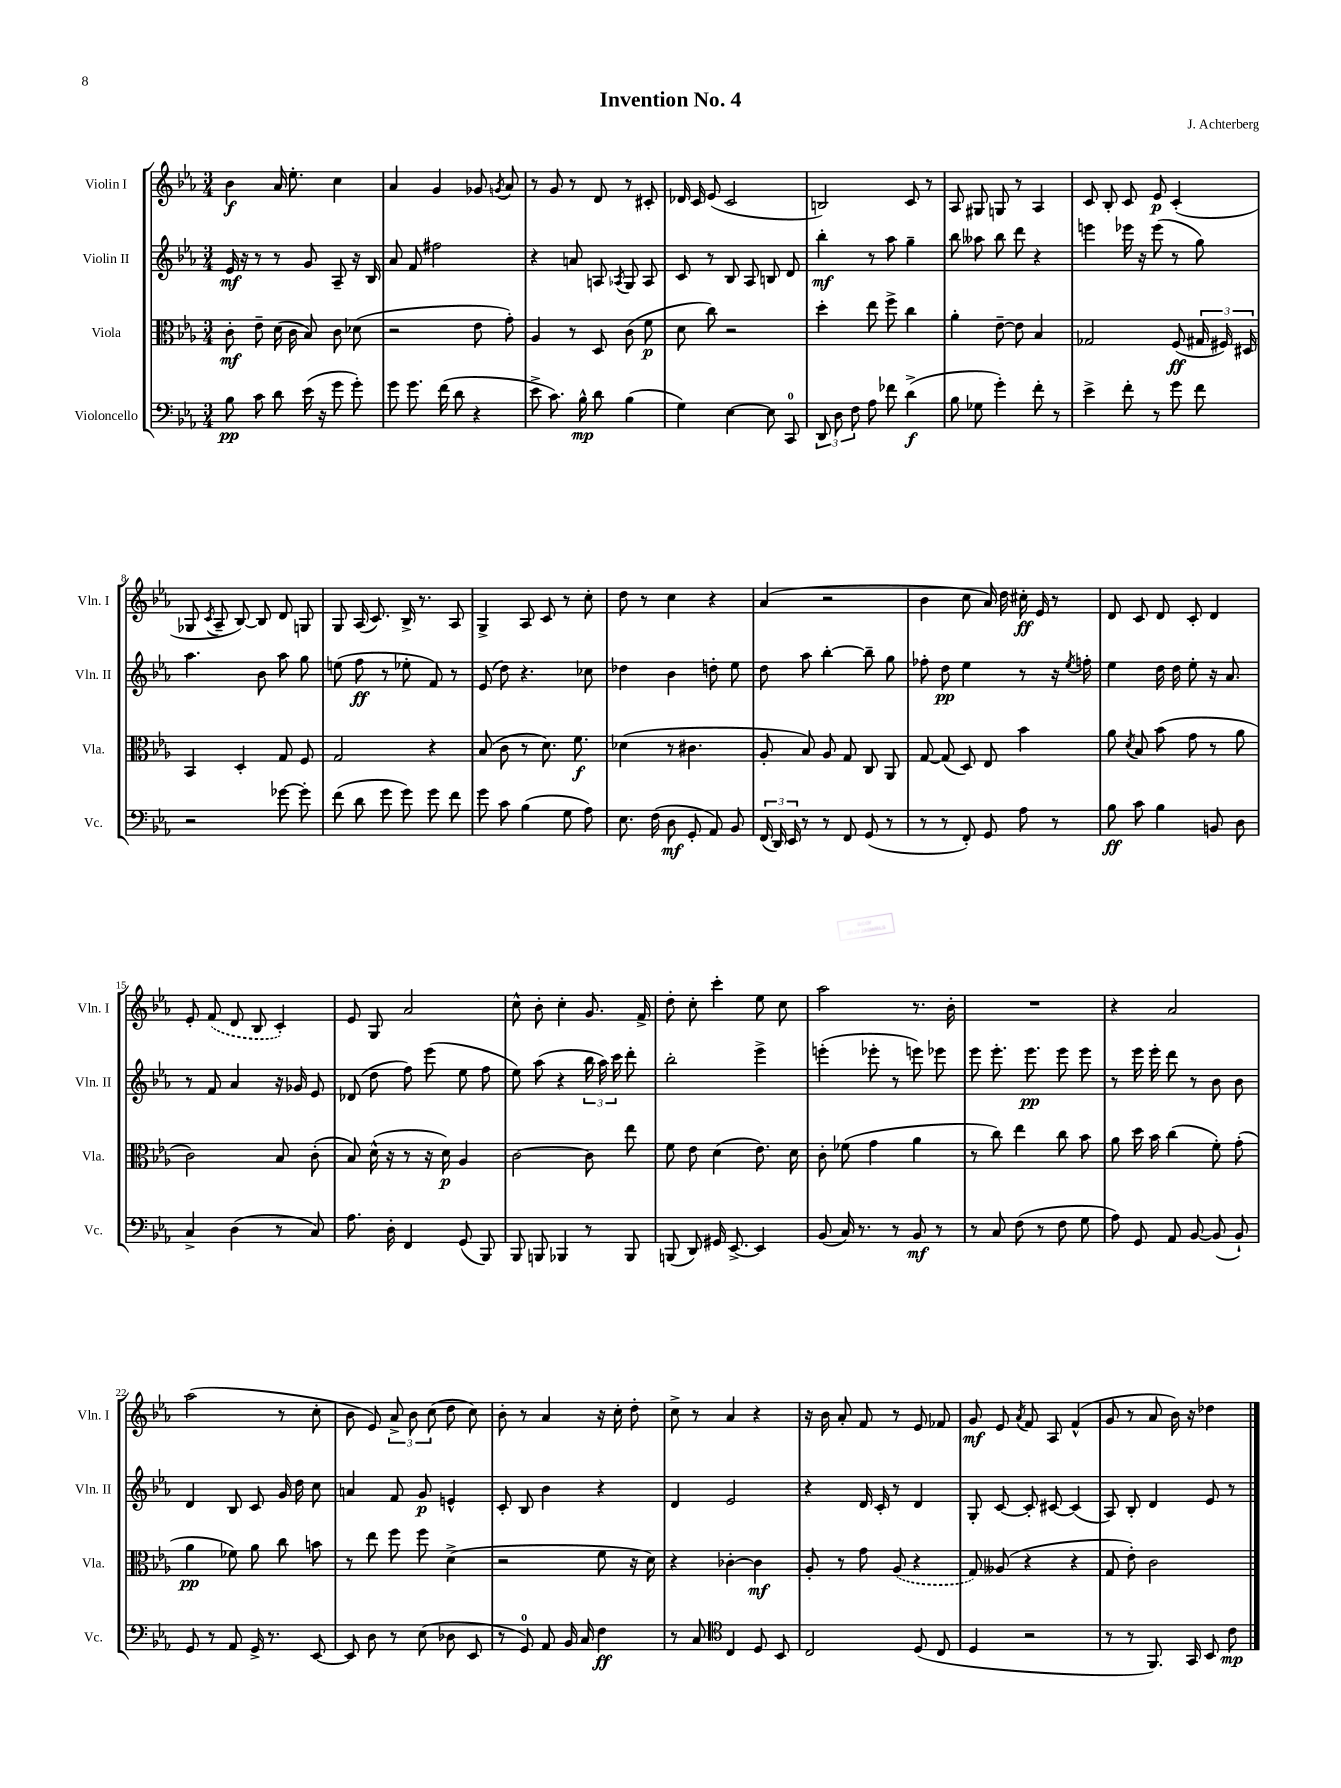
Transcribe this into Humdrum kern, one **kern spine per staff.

**kern	**kern	**kern	**kern
*staff4	*staff3	*staff2	*staff1
*clefF4	*clefC3	*clefG2	*clefG2
*k[b-e-a-]	*k[b-e-a-]	*k[b-e-a-]	*k[b-e-a-]
*M3/4	*M3/4	*M3/4	*M3/4
8B-	8c'	16e-	4b-
.	.	16r	.
8c	8e-~	8r	.
8d	(16d	8r	16a-
.	16c	.	8.ee-'
(16e-	8B-)	8g	.
16r	.	.	.
8g	8c	8A-~	4cc
8g')	(8d-	16r	.
.	.	16B-	.
=	=	=	=
8g	2r	8a-	4a-
8.g	.	8f	.
.	.	2ff#	4g
(16f	.	.	.
8d	.	.	.
4r	8e-	.	8g-
.	.	.	8qg
.	8g')	.	8a-
=	=	=	=
8e-^	4A-	4r	8r
8.c)	.	.	8g
.	8r	8a	8r
16B-^^	.	.	.
8d	8D	8A	8d
.	.	8qA-	.
(4B-	(8c	8G	8r
.	8f	8A-	8c#'
=	=	=	=
4G)	8d	8c	16d-
.	.	.	16c
.	8cc)	8r	(8e-
[4E-	2r	8B-	2c
.	.	8A-	.
8E-]	.	8B	.
8CC	.	8d	.
=	=	=	=
12DD	4dd'	4bb-'	2B)
12D	.	.	.
12F	.	.	.
8A-	8ee-	8r	.
8f-	8ff^	8aa-	.
(4d^	4cc	4gg~	8c
.	.	.	8r
=	=	=	=
8B-	4a-'	8bb-	8A-
8G-	.	8aa--	8G#
4g')	[8e-~	8bb-	8G
.	8e-]	8ddd	8r
8f'	4B-	4r	4A-
8r	.	.	.
=	=	=	=
4e-^	2G-	4eee	8c
.	.	.	8B-'
8f'	.	16eee-	8c
.	.	16r	.
8r	.	(8eee-	8e-
8g	(8F	8r	(4c'
8f	24G#	8gg)	.
.	24F#)	.	.
.	24D#	.	.
=	=	=	=
2r	4BB-	4.aa-	8G-
.	.	.	8qc
.	.	.	8A-~
.	4D'	.	[8B-)
.	.	8b-	8B-]
[8g-	8G	8aa-	8d
8g-']	8F	8gg	8G
=	=	=	=
(8f	2G	(8ee	8G
8d	.	8ff	(16A-
.	.	.	8.c)
8g	.	8r	.
8g)	.	8ee-'	16B-^
.	.	.	8.r
8g	4r	8f)	.
8f	.	8r	8A-
=	=	=	=
8g	(8B-	(8e-	4G^
8c	8c	8dd)	.
(4B-	8r	4.r	8A-
.	8.d)	.	8c
8G	.	.	8r
.	8.f	.	.
8A-)	.	8cc-	8cc'
=	=	=	=
8.E-	(4d-	4dd-	8dd
.	.	.	8r
(16F	.	.	.
8D	8r	4b-	4cc
8GG'	4.c#	.	.
8AA-)	.	8dd'	4r
8BB-	.	8ee-	.
=	=	=	=
(24FF	8A-'	8dd	(4a-
24DD)	.	.	.
24EE-	.	.	.
8r	8B-)	8aa-	.
8r	8A-	[4bb-'	2r
8FF	8G	.	.
(8GG	8C	8bb-~]	.
8r	8AA-	8gg	.
=	=	=	=
8r	[8G	8ff-'	4b-
8r	(8G]	8dd	.
8FF')	8D)	4ee-	8cc
8GG	8E-	.	16a-)
.	.	.	16dd
8A-	4b-	8r	16cc#'
.	.	.	16e-
8r	.	16r	8r
.	.	8qee-	.
.	.	16ff'	.
=	=	=	=
8B-	8a-	4ee-	8d
.	8qd	.	.
8c	8B-	.	8c
4B-	(8b-	16dd	8d
.	.	16dd	.
.	8g	8ee-'	8c'
8BB	8r	16r	4d
.	.	8.a-	.
8D	8a-	.	.
=	=	=	=
4C^	2c)	8r	8e-'
.	.	8f	(8f
(4D	.	4a-	8d
.	.	.	8B-
8r	8B-	16r	4c')
.	.	16g-	.
8C)	(8c'	8e-	.
=	=	=	=
8.A-	8B-)	(8d-	8e-
.	(16d^^	8dd	8G
16D'	16r	.	.
4FF	8r	8ff)	2a-
.	16r	(8eee-	.
.	16d)	.	.
(8GG	4A-	8ee-	.
8BBB-)	.	8ff	.
=	=	=	=
8BBB-	[2c	8ee-)	8cc^^
8BBB	.	(8aa-	8b-'
4BBB-	.	4r	4cc'
8r	8c]	24bb-	8.g
.	.	24aa-)	.
.	.	24ccc	.
8BBB-	8ee-	8ddd'	.
.	.	.	16f^
=	=	=	=
(8BBB	8f	2bb-'	8dd'
8DD)	8e-	.	8cc'
16GG#	(4d	.	4ccc'
[8.EE-^	.	.	.
4EE-]	8.e-)	4eee-^	8ee-
.	.	.	8cc
.	16d	.	.
=	=	=	=
(8BB-	8c'	(4eee'	2aa-
16C)	(8f-	.	.
8.r	.	.	.
.	4g	8eee-'	.
8r	.	8r	.
8BB-	4a-	8eee)	8.r
8r	.	8eee-	.
.	.	.	16b-'
=	=	=	=
8r	8r	8eee-	2.r
8C	8cc)	8.eee-'	.
(8F	4ee-	.	.
.	.	8.eee-	.
8r	.	.	.
8F	8cc	8eee-	.
8G	8b-	8eee-	.
=	=	=	=
8A-)	8a-	8r	4r
8GG	16dd	16eee-	.
.	16b-	16eee-'	.
8AA-	(4cc	8ddd	2a-
[8BB-	.	8r	.
(8BB-]	8f')	8b-	.
8BB-`)	(8g'	8b-	.
=	=	=	=
8GG	4a-	4d	(2aa-
8r	.	.	.
8AA-	8f-)	8B-	.
16GG^	8a-	8c	.
8.r	.	.	.
.	8cc	16g	8r
.	.	16dd	.
[8EE-	8b	8cc	8cc'
=	=	=	=
8EE-]	8r	4a	8b-
8D	8ee-	.	8e-)
8r	8ff	8f	12a-^
.	.	.	12b-
(8E-	8ff	8g	.
.	.	.	(12cc
8D-	(4d^	4e^^	8dd
8EE-	.	.	8cc)
=	=	=	=
8r	2r	8c'	8b-'
8GG)	.	8B-	8r
8AA-	.	4b-	4a-
16BB-	.	.	.
16C	.	.	.
4F	8f	4r	16r
.	.	.	16cc'
.	16r	.	8dd'
.	16d)	.	.
=	=	=	=
8r	4r	4d	8cc^
8C	.	.	8r
*clefC4	*	*	*
4C	[4c-'	2e-	4a-
8D	4c-]	.	4r
8BB-	.	.	.
=	=	=	=
2C	8A-'	4r	16r
.	.	.	16b-
.	8r	.	8a-'
.	8g	16d	8f
.	.	16c'	.
.	(8A-	8r	8r
(8D	4r	4d	8e-
8C	.	.	8f-
=	=	=	=
4D	8G)	8G'	8g
.	(8A--	[8c	8e-
.	.	.	8qa-
2r	4r	8c']	8f
.	.	[8c#	8A-
.	4r	(4c#]	(4f^^
=	=	=	=
8r	8G	8A-)	8g
8r	8e-')	8B-'	8r
8.FF)	2c	4d	8a-
.	.	.	16b-)
16GG	.	.	16r
8BB-	.	8e-	4dd-
8c	.	8r	.
==	==	==	==
*-	*-	*-	*-
